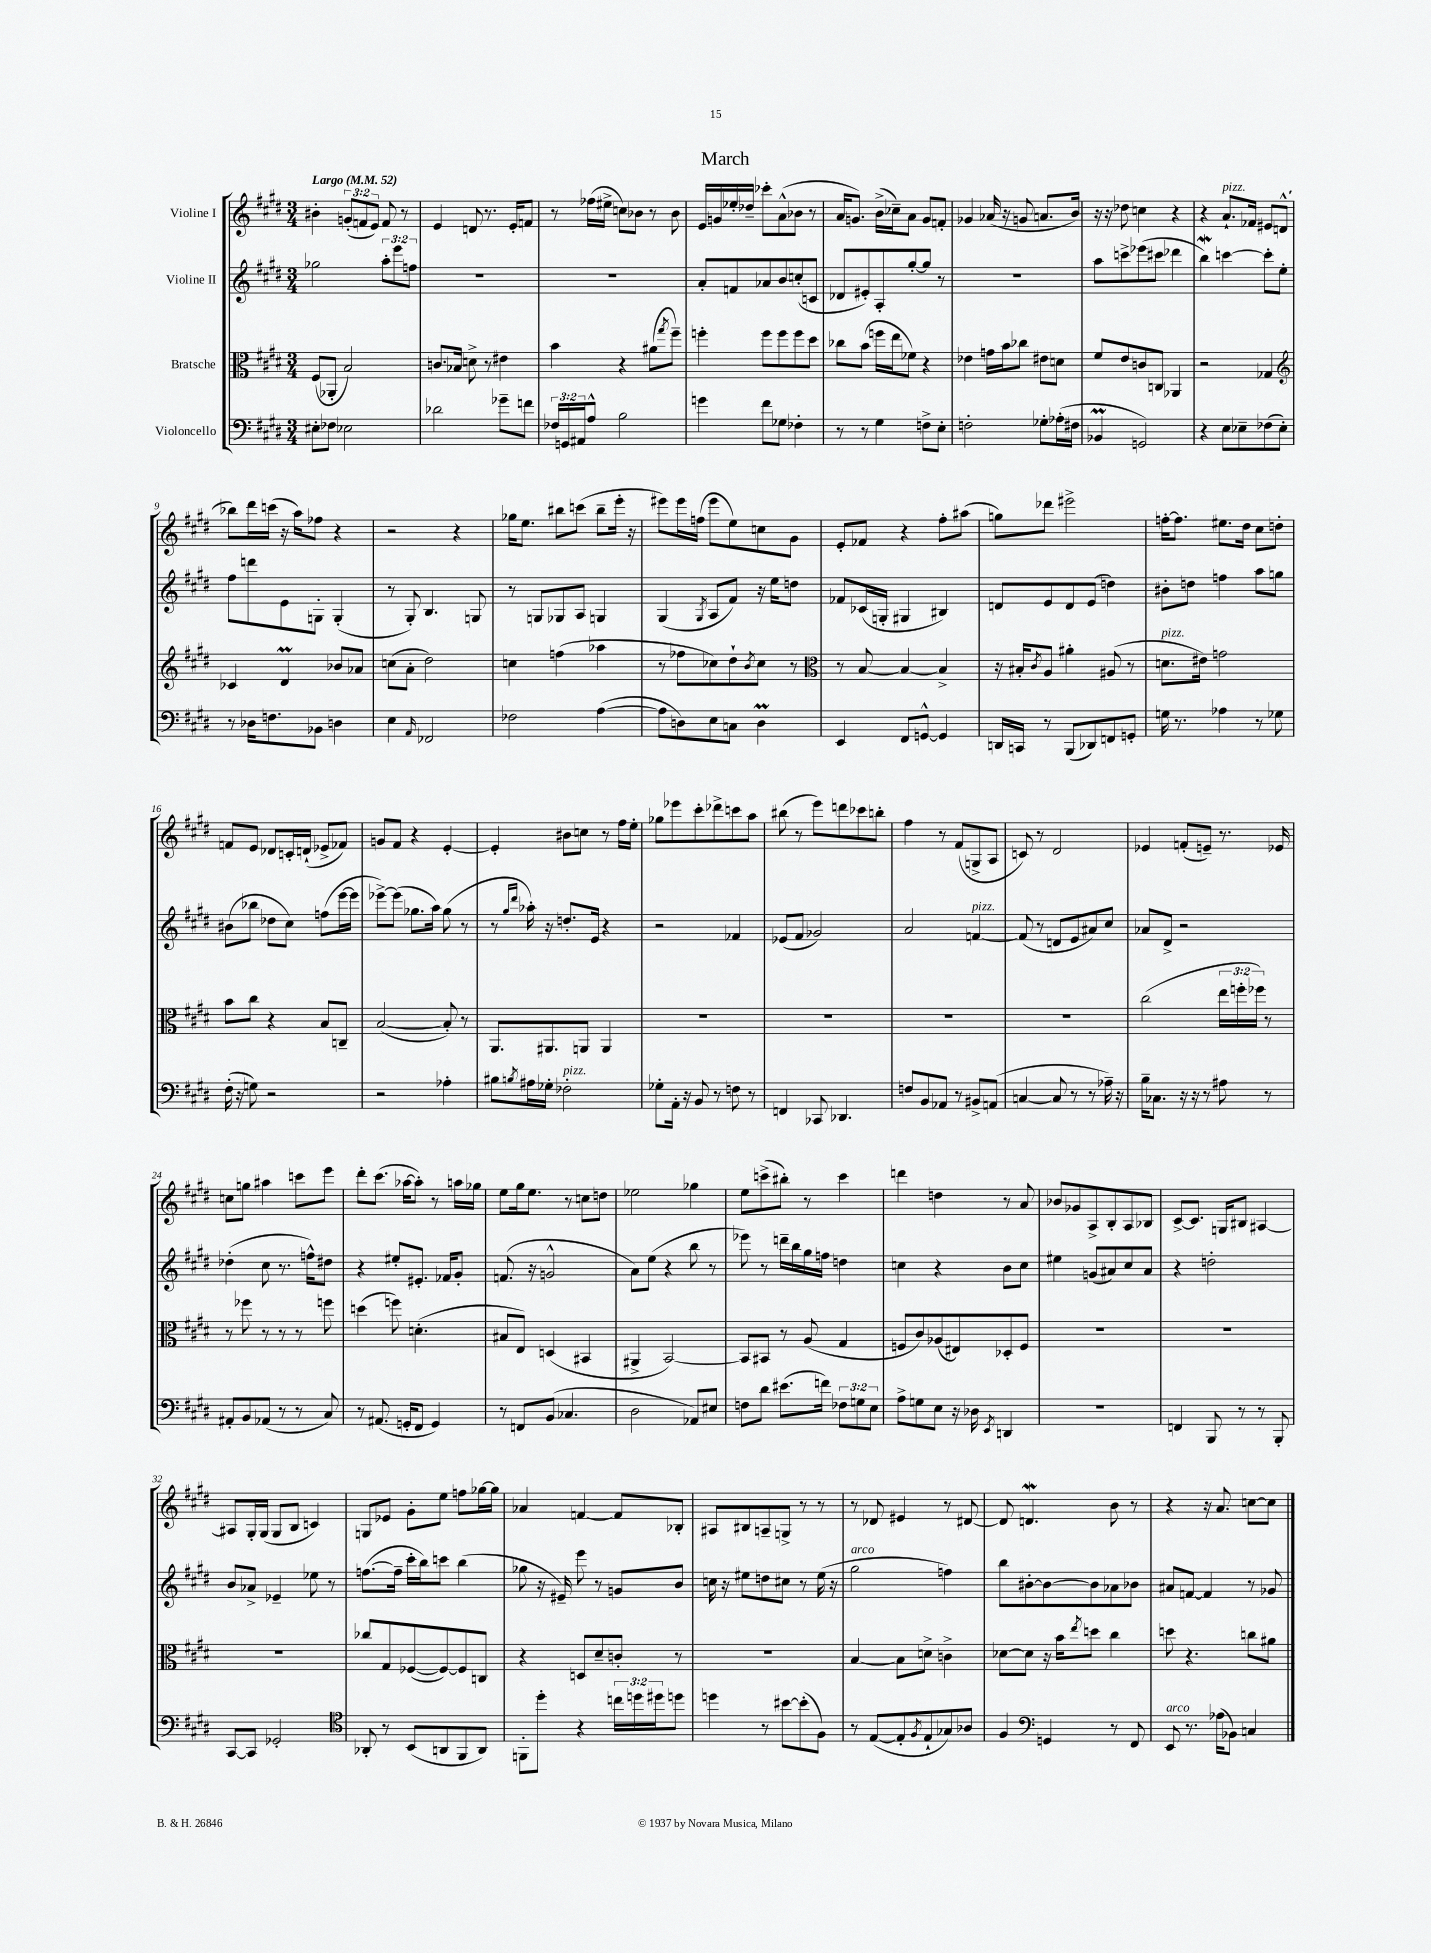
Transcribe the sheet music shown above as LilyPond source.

\header { title = "March" }
<<
\new StaffGroup <<
\new Staff = "s0" \with { instrumentName = "Violine I" } {
    \clef treble \key e \major \numericTimeSignature \time 3/4 \override Staff.TupletNumber.text = #tuplet-number::calc-fraction-text \tempo "Largo" 4 = 52
    bis'4-. \tuplet 3/2 { g'8-.( f'8 e'8) } f'8 r8 |
    e'4 d'8 r8. e'16-. f'8 |
    r8 fes''16( eis''16-> c''8) bes'8 r8 bes'8 |
    e'16 g'16 ees''16-. des''16-- ces'''8-. a'8-^( bes'8 r8 |
    a'16 g'8.) b'16->( ces''16--) a'8 g'8 f'8-. |
    ges'4 aes'16( r16 g'8 a'8. b'16) |
    r16 r16 des''8 c''4 r4 |
    r4 a'8.-!^\markup { \italic "pizz." } fes'16 eis'8 d'8-^( |
    bes''8) dis'''16 c'''16( r16 a''16) fes''8 r4 |
    r2 r4 |
    ges''16 e''8. bis''8 c'''8( bis''8-- e'''16-. r16 |
    eis'''8) eis'''16 f''16( eis'''8 e''8) c''8 gis'8 |
    e'8-. fes'8 r4 fis''8-. ais''8( |
    g''8) des'''8 eis'''2-> |
    f''16~-. f''8. eis''8. dis''16 cis''8 d''8-. |
    f'8 e'8 des'8 c'16-. d'16-!( ees'8-> fes'8) |
    g'8 fis'8 r4 e'4~-. |
    e'4-. bis'8 c''8 r8 fis''16 e''16-. |
    ges''8 ees'''8 cis'''8-. des'''8-> c'''8 a''8 |
    bis''8( r8 e'''8) d'''8 ces'''8 b''8-. |
    fis''4 r8 fis'8( g8-> a8 |
    c'8) r8 dis'2 |
    ees'4 f'8-.( e'8--) r8. ees'16 |
    c''8 g''8 ais''4 c'''8 e'''8 |
    dis'''8-. cis'''8.( aes''16~ aes''8-.) r8 a''16 ges''16 |
    e''8 gis''16 e''8. r8 c''8 d''8 |
    ees''2 ges''4 |
    e''8 c'''8->( bis''8-.) r8 c'''4 |
    d'''4 d''4 r8 a'8 |
    bes'8 ges'8 a8-> b8-. a8 bes8 |
    cis'8~-> cis'8. g16 bis8 ais4~ |
    ais8 gis16-. gis16( gis8 b8 c'4) |
    g8 ees'8 gis'8-. e''8 f''8 ges''16~ ges''16 |
    aes'4 f'4~ f'8 bes8-. |
    ais8 bis8 a8-- g8-> r8 r8 |
    r8 des'8 eis'4 r8 dis'8~ |
    dis'8 d'4.\mordent b'8 r8 |
    r4 r16 a'8. c''8~ c''8 \bar "|." |
}
\new Staff = "s1" \with { instrumentName = "Violine II" } {
    \clef treble \key e \major \numericTimeSignature \time 3/4 \override Staff.TupletNumber.text = #tuplet-number::calc-fraction-text
    ges''2 \tuplet 3/2 { a''8-. e'''8 f''8 } |
    R2. |
    R2. |
    a'8-. f'8 aes'8 b'8 c''8-.( c'8 |
    des'8 eis'8-.) a8-. gis''8~-. gis''8 r8 |
    R2. |
    a''8 c'''8-> ees'''8( cis'''8 des'''4 |
    b''4\mordent) c'''4~ c'''8-. e''8-. |
    fis''8 d'''8 e'8 g8-. g4-.( |
    r8 gis8-.) b4. g8 |
    r8 g8 ges8 a8 g4 |
    gis4( \acciaccatura { gis8 } a8 fis'8) r16 e''16 d''8 |
    fes'8 ces'16( g16-. gis4 bis4) |
    d'8 e'8 d'8 e'8( d''4) |
    bis'8-. d''8 f''4 a''8 g''8 |
    bis'8( bes''8 des''8 cis''8) f''8( e'''16~ e'''16 |
    ees'''8~->) ees'''8( ges''8. a''16) ges''8( r8 |
    r8 \grace { gis''16 dis'''16 } aes''16-.) r16 d''8.-. e'16 r4 |
    r2 fes'4 |
    ees'8( fis'8 ges'2) |
    a'2 f'4~^\markup { \italic "pizz." } |
    f'8( r8 d'8 e'8 ais'8) cis''8 |
    aes'8 dis'8-> r2 |
    des''4-.( cis''8 r8. f''16-^) dis''8 |
    r4 eis''8-. eis'8.-. fes'16 gis'8-. |
    f'8.( r16 g'2-^ |
    a'8) e''8( r4 b''8 r8 |
    ees'''8) r8 d'''16-- b''16 gis''16 f''16 d''4 |
    c''4 r4 b'8 c''8 |
    eis''4 g'8( ais'8) cis''8 ais'8 |
    r4 d''2-. |
    b'8 aes'8-> ees'4-- ees''8 r8 |
    f''8.~( f''16-- cis'''16-. b''16) c'''8 b''4( |
    ges''8 r16 eis'16--) e'''8 r8 g'8 b'8 |
    c''16 r16 eis''8 d''8 cis''8 r8 eis''16( r16 |
    gis''2^\markup { \italic "arco" } f''4) |
    b''8 bis'8~-. bis'8~ bis'8 aes'8 bes'8 |
    ais'8 f'8~ f'4 r8 ges'8 \bar "|." |
}
\new Staff = "s2" \with { instrumentName = "Bratsche" } {
    \clef alto \key e \major \numericTimeSignature \time 3/4 \override Staff.TupletNumber.text = #tuplet-number::calc-fraction-text
    fis8( aes,8-. b2) |
    c'8. bes16 d'8-> r8 eis'4 |
    b'4 r4 ais'8( \acciaccatura { gis''8 } fis''8--) |
    f''4-. f''8 f''8 f''8 dis''8 |
    ces''8 b'8( f''16 e''16 fes'8) r4 |
    ees'4 g'16 b'16 ces''8 eis'8 d'8 |
    fis'8 e'8 c'8 c8 aes,4 |
    r2 ges4 |
    \clef treble ces'4 dis'4\prall bes'8 aes'8 |
    c''8( a'8-. dis''2) |
    c''4 f''4( aes''4 |
    r8 fes''8 ces''8) dis''8-! \acciaccatura { b'8 } ces''8 r8 |
    \clef alto r8 b8~ b4~ b4-> |
    r16 bis16-. \acciaccatura { cis'8 } a8 ais'4-. ais8( r8 |
    d'8.^\markup { \italic "pizz." } eis'16) g'2 |
    b'8 cis''8 r4 b8 c8-- |
    b2~( b8-.) r8 |
    a,8. ais,8. a,8 a,4 |
    R2. |
    R2. |
    R2. |
    R2. |
    cis''2( \tuplet 3/2 { e''16 f''16-. fes''16) } r8 |
    r8 fes''8 r8 r8 r8 f''8 |
    d''4( f''8) d'4.-.( |
    bis8 e8) d4( bis,4 |
    ais,4-> b,2~) |
    b,8 bis,8 r8 a8( gis4 |
    f8 cis'8) aes8( eis8) des8-. f8 |
    R2. |
    R2. |
    R2. |
    ces''8 gis8 fes8~( fes8~) fes8 c8 |
    r4 d8 dis'8-- c'8-. r8 |
    R2. |
    b4~ b8 d'8-> c'4-> |
    des'8~ des'8 r16 b'16 \acciaccatura { e''8 } d''8 cis''4 |
    d''8 r4. c''8 ais'8 \bar "|." |
}
\new Staff = "s3" \with { instrumentName = "Violoncello" } {
    \clef bass \key e \major \numericTimeSignature \time 3/4 \override Staff.TupletNumber.text = #tuplet-number::calc-fraction-text
    eis8-. fes8 ees2 |
    des'2 ges'8-- f'8 |
    \tuplet 3/2 { fes16 g,16 ais,16 } a8-^ b2 |
    g'4 fis'8 ges8 fes4-. |
    r8 r8 gis4 f8-> e8-. |
    f2-. ges8-. aes16-.( fis16 |
    bes,4\prall g,2) |
    r4 e8 ees8-- fes8( ees8-.) |
    r8 des16 f8. bes,8 d4 |
    e4 \grace { a,16 } fes,2 |
    fes2 a4~( |
    a8 d8) e8 c8 d4\prall |
    e,4 fis,8 g,8~-^ g,4 |
    d,16 c,16 r8 b,,8( des,8) f,8 g,8-. |
    g16 r8. aes4 r8 ges8 |
    fis16-.( r16 g8) r2 |
    r2 aes4-. |
    bis8 \acciaccatura { b8 } ais16 ges16-. fes2-.^\markup { \italic "pizz." } |
    ges8-. a,16-. r16 b,8 r8 f8 r8 |
    f,4 ces,8 des,4. |
    f8 b,8 aes,8 r8 bis,8-> a,8( |
    c4~ c8 r8 r8 aes16--) r16 |
    b16-- ces8. r16 r16 r8 ais8 r8 |
    ais,8-. b,8 aes,8( r8 r8 cis8) |
    r8 ais,8.( g,16-. fis,8 g,4) |
    r8 f,8 b,8( ces4. |
    dis2 aes,8) eis8 |
    f8 dis'8 eis'8.( f'16) \tuplet 3/2 { fes8 g8 e8 } |
    a8-> g8 e8 r16 des16 \acciaccatura { e,8 } d,4 |
    R2. |
    f,4 b,,8 r8 r8 b,,8-. |
    cis,8~ cis,8 ges,2-. |
    \clef tenor aes,8-. r8 b,8( a,8 fis,8 a,8) |
    f,8-. dis''8-. r4 \tuplet 3/2 { c''16 d''16 dis''16 } d''8 |
    d''4 r8 bis'8~ bis'8-.( fis8) |
    r8 e8~( e8-. \acciaccatura { fis8 } e8-! ges8) aes8 |
    fis4 \clef bass g,4 r8 fis,8 |
    e,8^\markup { \italic "arco" } r8. aes16( bes,8) c4 \bar "|." |
}
>>
>>
